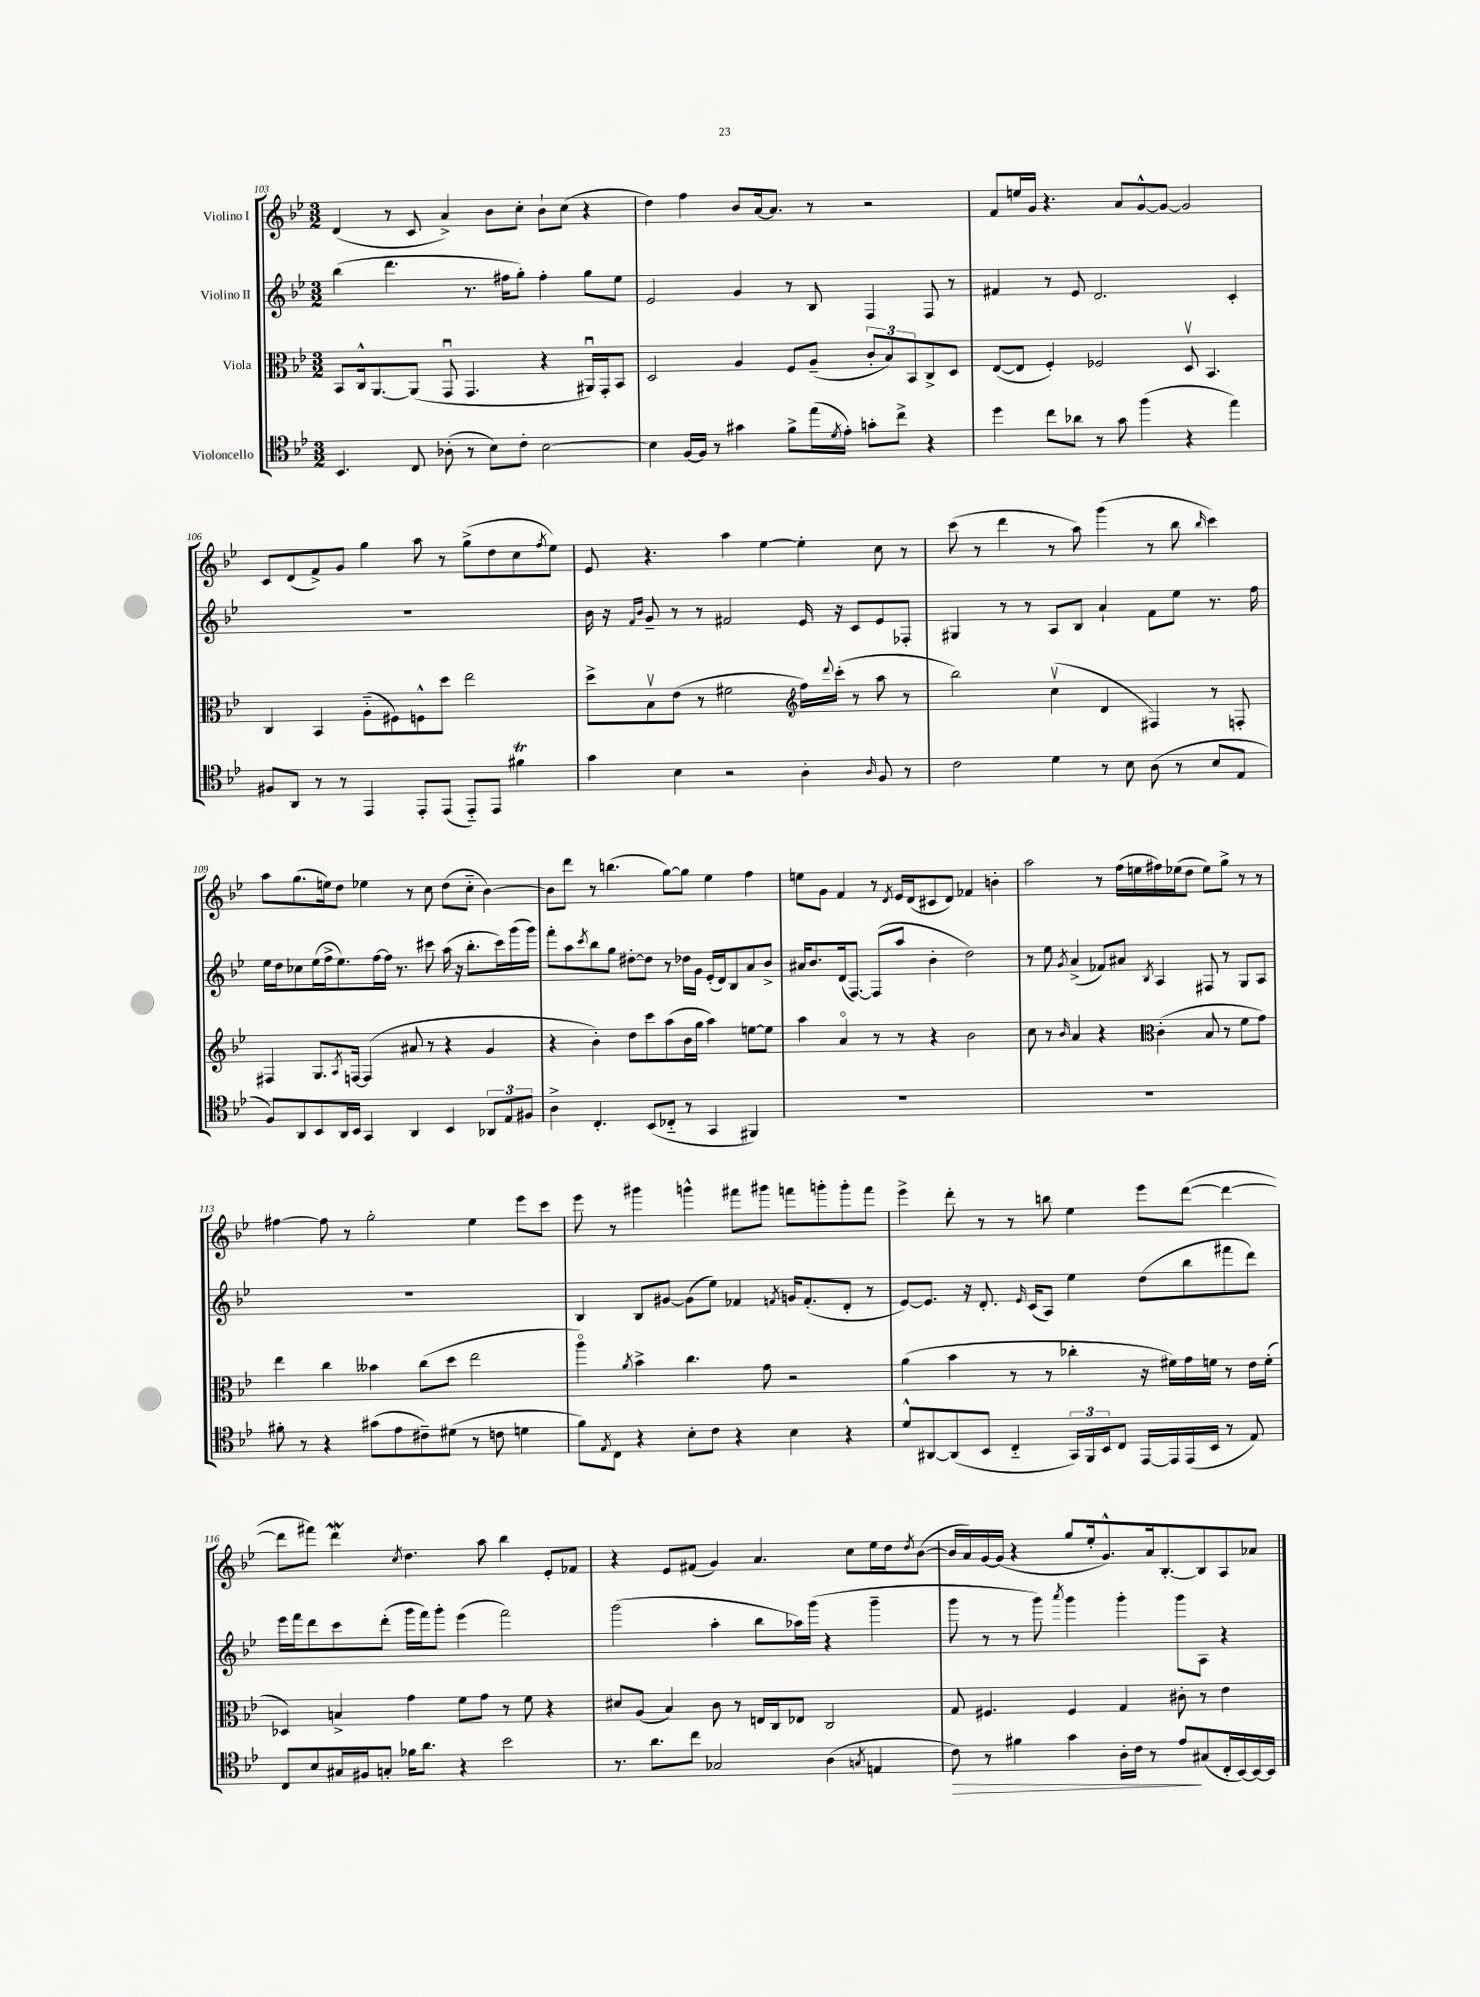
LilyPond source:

<<
\new StaffGroup <<
\new Staff = "s0" \with { instrumentName = "Violino I" } {
    \clef treble \key bes \major \numericTimeSignature \time 3/2
    d'4( r8 c'8 a'4->) bes'8 c''8-. bes'8-! c''8( r4 |
    d''4) f''4 bes'8 a'16~ a'8. r8 r2 |
    f'8 e''16 g'16 r4. a'8 g'8~-^ g'8~ g'2 |
    c'8 d'8( f'8->) g'8 g''4 a''8 r8 g''8->( d''8 c''8 \acciaccatura { f''8 } ees''8) |
    ees'8 r4. a''4 ees''4~ ees''4-. c''8 r8 |
    c'''8( r8 d'''4 r8 a''8) g'''4( r8 bes''8 \grace { bes''16 } c'''4) |
    a''8 g''8.( e''16) d''8 ees''4 r8 c''8 d''8( c''8-_ bes'4~) |
    bes'8 d'''8 r8 b''4.( g''8~) g''8 ees''4 f''4 |
    e''8 g'8 f'4 r8 \acciaccatura { d'8 } ees'16 d'16( cis'8 d'8) fes'4 b'4-. |
    a''2 r8 f''16( e''16 fis''16) ees''16( d''8 ees''8) g''8-> r8 r8 |
    fis''4~ fis''8 r8 g''2-. ees''4 ees'''8 c'''8 |
    ees'''8 r8 gis'''4 g'''4-^ fis'''8 gis'''8 f'''8 g'''8-. g'''8-. f'''8 |
    ees'''4-> d'''8-. r8 r8 b''8 ees''4 ees'''8 d'''8~( d'''4~ |
    d'''8 fis'''8) d'''4\mordent \acciaccatura { c''8 } d''4. a''8 bes''4 ees'8-. fes'8 |
    r4 ees'8 fis'8( g'4) a'4. c''8 ees''16 d''16 \acciaccatura { d''8 } bes'8~( |
    bes'16 a'16) g'16~ g'16( r4 g''8 ees''16-. g'8.-^) a'16 bes8.~-. bes8 a8 aes'8 \bar "|." |
}
\new Staff = "s1" \with { instrumentName = "Violino II" } {
    \clef treble \key bes \major \numericTimeSignature \time 3/2
    bes''4( d'''4. r8. fis''16 g''8-.) fis''4-. g''8 ees''8 |
    ees'2 g'4 r8 bes8 f4 f8 r8 |
    fis'4 r8 ees'8 d'2. c'4-. |
    R1. |
    bes'16 r16 \grace { f'16 bes'16 } g'8-- r8 r8 fis'2 ees'16 r16 c'8 ees'8 fes8-. |
    gis4 r8 r8 a8 bes8 a'4-! f'8 ees''8 r8. f''16 |
    ees''16 d''16 ces''8 ees''16( f''16-> ees''8.) f''16~ f''16 r8. cis'''8 a''16( r16 bes''8.-. cis'''16) g'''16( g'''16) |
    f'''8-. a''8 \acciaccatura { c'''8 } bes''8 g''8 dis''8~-. dis''8 r8 des''16 g'16 ees'16-.( d'16) bes8 a'8 bes'8-> |
    ais'16 bes'8. d'16( f8.~) f8( a''8 bes'4-. d''2) |
    r8 ees''8 \acciaccatura { g'8 } a'4->( fes'8) ais'8 \acciaccatura { bes8 } a4 fis8 r8 g8 a8 |
    R1. |
    bes4 bes8 gis'8~ gis'8( ees''8) fes'4 \acciaccatura { f'8 } g'16 f'8.-.( d'8-. r8 |
    ees'8~) ees'8. r16 d'8.-. \grace { ees'16 } c'16( a8) ees''4 d''8( bes''8 fis'''8 d'''8) |
    ees'''16 f'''16 d'''8 c'''8 d'''8-.( g'''16 f'''16) g'''8-. ees'''4( f'''2) |
    g'''2( a''4-. bes''8 aes''16) g'''16( r4 g'''4-- |
    g'''8 r8 r8 g'''8) \acciaccatura { a'''8 } g'''4 g'''4-. g'''8 a8 r4 \bar "|." |
}
\new Staff = "s2" \with { instrumentName = "Viola" } {
    \clef alto \key bes \major \numericTimeSignature \time 3/2
    bes,8 c16-^ a,8.~ a,8( g,8\downbow g,4. r4 ais,16\downbow) g,16-. bes,8 |
    d2 a4 f8 a8--( \tuplet 3/2 { c'8-. bes8) bes,8 } c8-> d8 |
    ees8~( ees8 f4-.) fes2 d8\upbow bes,4. |
    c4 bes,4 a8-_( fis8) f8-^ d''8 ees''2 |
    d''8-> bes8\upbow ees'8( r8 fis'2 \clef treble f''16) \appoggiatura { d'''8 } c'''16-.( r8 a''8 r8 |
    bes''2) c''4\upbow( d'4 fis4) r8 f8-. |
    fis4 g8. \acciaccatura { a8 } f16~ f4( ais'8 r8 r4 g'4 |
    r4 bes'4-.) d''8 c'''8 a''8( bes'16 g''16 a''4) e''8~ e''8 |
    a''4 a'4\flageolet r8 r8 r4 bes'2 |
    c''8 r8 \grace { bes'16 } a'4 r4 \clef alto c'4-.( bes8 r8 f'8 g'8) |
    ees''4 c''4 beses'4 c''8( d''8 ees''2 |
    a''4\flageolet) \acciaccatura { a'8 } bes'4-> c''4. g'8 r2 |
    a'4( bes'4 r8 r8 ces''4-. r16 fis'16) g'16 f'16 r8 ees'16 f'16-.( |
    des4) b4-> g'4 f'8 g'8 r8 f'8 r4 |
    dis'8 a8( bes4) c'8 r8 e16 c16 ees8 c2 |
    g8 fis4. fis4 g4 cis'8-. r8 ees'4 \bar "|." |
}
\new Staff = "s3" \with { instrumentName = "Violoncello" } {
    \clef tenor \key bes \major \numericTimeSignature \time 3/2
    bes,4. c8 aes8-.( r8 bes8) c'8-. bes2~ |
    bes4 f16~ f16 r8 gis'4 f'8-> ees''16( \acciaccatura { d'8 } ees'16-.) g'8-. c''8-> r4 |
    d''4 c''8 aes'8 r8 g'8 f''4( r4 ees''4) |
    fis8 a,8 r8 r8 ees,4 ees,8-. ees,8( ees,8-_) ees,8 fis'4\trill |
    g'4 bes4 r2 a4-. \grace { a16 } f8 r8 |
    c'2 d'4 r8 bes8 a8( r8 bes8 ees8 |
    f8) a,8 bes,8 a,16 bes,16 g,4 a,4 bes,4 \tuplet 3/2 { aes,8 ees8 fis8 } |
    a4-> c4.-. bes,8( ces8-_ r8 g,4 fis,4) |
    R1. |
    R1. |
    fis'8-. r8 r4 gis'8( ees'8 cis'8--) dis'8( r8 c'8 d'4 |
    f'8) \acciaccatura { ees8 } c8 r4 bes8-. c'8 r4 bes4 r4 |
    d'8-^ ais,8~ ais,8( bes,8 c4-_ \tuplet 3/2 { g,16) f,16 bes,16 } c8 ees,16~ ees,16 ees,16( bes,16 r8 ees8) |
    c8 bes8 gis16 fis16 g8-. fes'16 a'8. r4 bes'2 |
    r8. a'8. c''8 ges2 a4( \acciaccatura { g8 } e4 |
    c'8\>) r8 fis'4 g'4 a16-. c'16 r8 ees'8\! gis8( c16-. bes,16~) bes,16~ bes,16 \bar "|." |
}
>>
>>
\layout { \context { \Score currentBarNumber = #103 } }
